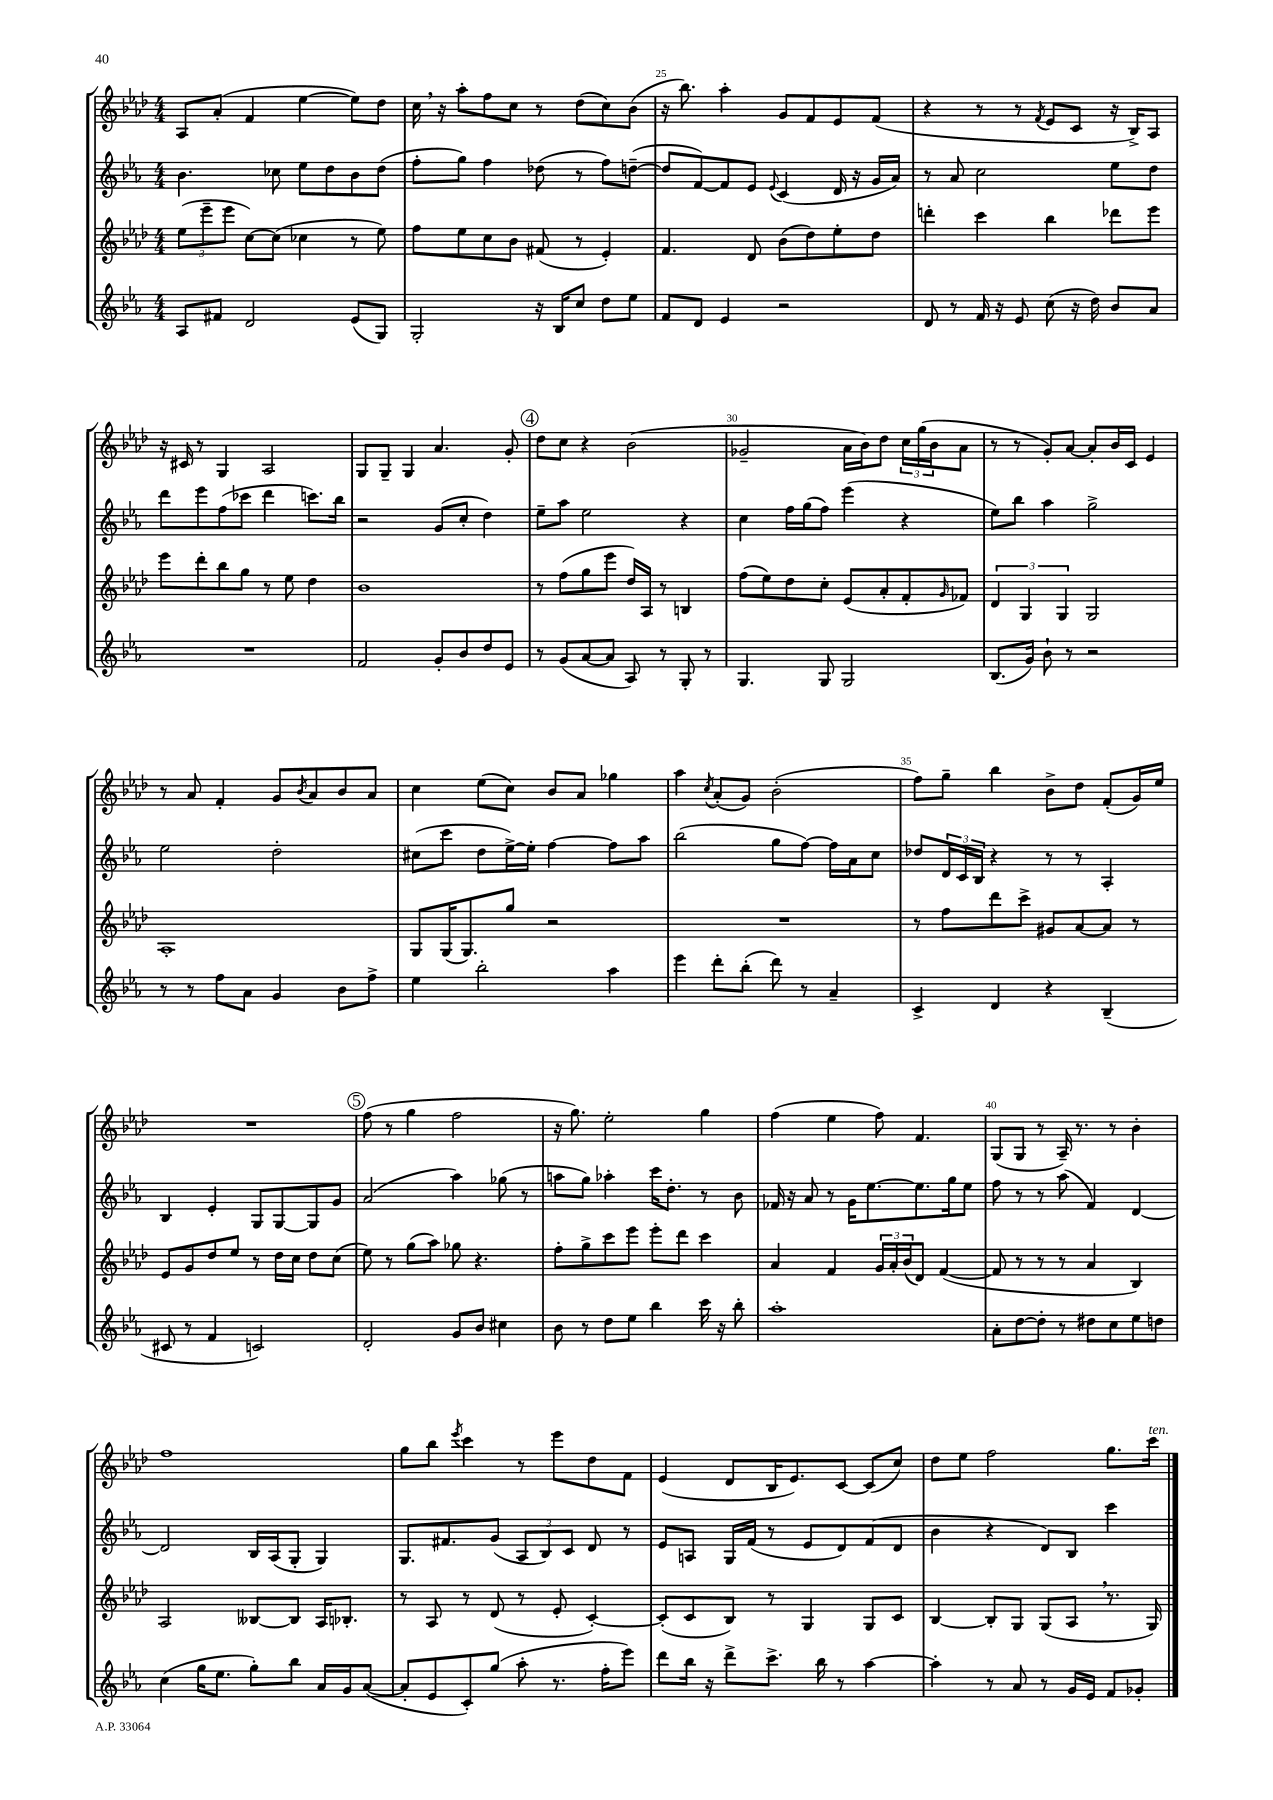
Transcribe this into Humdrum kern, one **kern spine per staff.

**kern	**kern	**kern	**kern
*staff4	*staff3	*staff2	*staff1
*clefG2	*clefG2	*clefG2	*clefG2
*k[b-e-a-]	*k[b-e-a-d-]	*k[b-e-a-]	*k[b-e-a-d-]
*M4/4	*M4/4	*M4/4	*M4/4
8A-	(12ee-	4.b-	8A-
.	12eee-~	.	.
8f#	.	.	(8a-'
.	12eee-	.	.
2d	[8cc)	.	4f
.	(8cc]	8cc-	.
.	4cc-	8ee-	[4ee-
.	.	8dd	.
(8e-	8r	8b-	8ee-])
8G)	8ee-)	(8dd	8dd-
=	=	=	=
2G'	8ff	8ff'	16cc
.	.	.	16r
.	8ee-	8gg)	8aa-'
.	8cc	4ff	8ff
.	8b-	.	8cc
16r	(8f#	(8dd-	8r
16B-	.	.	.
8cc	8r	8r	(8dd-
8dd	4e-')	8ff)	8cc)
8ee-	.	([8dd~	(8b-
=	=	=	=
8f	4.f	8dd]	16r
.	.	.	8.bb-)
8d	.	[8f)	.
4e-	.	8f]	4aa-'
.	8d-	8e-	.
.	.	8qqe-	.
2r	(8b-	(4c	8g
.	8dd-)	.	8f
.	8ee-'	16d	8e-
.	.	16r	.
.	8dd-	16g	(8f
.	.	16a-)	.
=	=	=	=
8d	4ddd'	8r	4r
8r	.	8a-	.
16f	4ccc	2cc	8r
16r	.	.	.
8e-	.	.	8r
.	.	.	8qf
(8cc	4bb-	.	8e-
16r	.	.	8c
16dd)	.	.	.
8b-	8ddd-	8ee-	16r
.	.	.	16B-^)
8a-	8eee-	8dd	8A-
=	=	=	=
1r	8eee-	8ddd	16r
.	.	.	16c#
.	8ddd-'	8eee-	8r
.	8bb-	(8ff	4G
.	8gg	8ccc-	.
.	8r	4ddd	2A-
.	8ee-	.	.
.	4dd-	8.ccc)	.
.	.	16bb-	.
=	=	=	=
2f	1b-	2r	8G
.	.	.	8G~
.	.	.	4G
8g'	.	(8g	4.a-
8b-	.	8cc'	.
8dd	.	4dd)	.
8e-	.	.	8g'
=	=	=	=
8r	8r	8ee-~	8dd-
(8g	(8ff	8aa-	8cc
[8a-	8gg	2ee-	4r
8a-]	8eee-	.	.
8A-)	16dd-)	.	(2b-
.	16A-	.	.
8r	8r	.	.
8G'	4B	4r	.
8r	.	.	.
=	=	=	=
4.G	(8ff	4cc	2g-~
.	8ee-)	.	.
.	8dd-	16ff	.
.	.	(16gg	.
8G	8cc'	8ff)	.
2G	(8e-	(4eee-	16a-
.	.	.	16b-)
.	8a-'	.	8dd-
.	8f'	4r	24cc
.	.	.	(24gg
.	.	.	24b-
.	16qqg	.	.
.	8f-)	.	8a-
=	=	=	=
(8.B-	6d-	8ee-)	8r
.	.	8bb-	8r
.	6G	.	.
16g)	.	.	.
8b-`	.	4aa-	8g')
.	6G	.	.
8r	.	.	[8a-
2r	2G	2gg^	8a-']
.	.	.	16b-
.	.	.	16c
.	.	.	4e-
=	=	=	=
8r	1A-'	2ee-	8r
8r	.	.	8a-
8ff	.	.	4f'
8a-	.	.	.
4g	.	2dd'	8g
.	.	.	8qb-
.	.	.	8a-
8b-	.	.	8b-
8ff^	.	.	8a-
=	=	=	=
4ee-	8G	(8cc#	4cc
.	(16G	8ccc	.
.	8.G)	.	.
2bb-'	.	8dd	(8ee-
.	8gg	[16ee-^)	8cc)
.	.	16ee-']	.
.	2r	[4ff	8b-
.	.	.	8a-
4aa-	.	8ff]	4gg-
.	.	8aa-	.
=	=	=	=
4eee-	1r	(2bb-	4aa-
.	.	.	8qcc
8ddd'	.	.	(8a-'
(8bb-'	.	.	8g)
8ddd)	.	8gg	(2b-'
8r	.	[8ff)	.
4a-~	.	16ff]	.
.	.	16a-	.
.	.	8cc	.
=	=	=	=
4c^	8r	8dd-	8ff)
.	8ff	24d	8gg~
.	.	24c	.
.	.	24B-	.
4d	8ddd-	4r	4bb-
.	8ccc^	.	.
4r	8g#	8r	8b-^
.	[8a-	8r	8dd-
(4B-~	8a-]	4A-'	(8f'
.	8r	.	16g)
.	.	.	16ee-
=	=	=	=
8c#	8e-	4B-	1r
8r	8g	.	.
4f	8dd-	4e-'	.
.	8ee-	.	.
2c)	8r	8G	.
.	16dd-	[8G	.
.	16cc	.	.
.	8dd-	8G]	.
.	(8cc	8g	.
=	=	=	=
2d'	8ee-)	(2a-	(8ff
.	8r	.	8r
.	(8gg	.	4gg
.	8aa-)	.	.
8g	8gg-	4aa-)	2ff
8b-	4.r	.	.
4cc#	.	(8gg-	.
.	.	8r	.
=	=	=	=
8b-	8ff'	8aa	16r
.	.	.	8.gg)
8r	8gg^	8gg)	.
8dd	8ccc	4aa-'	2ee-'
8ee-	8eee-	.	.
4bb-	8eee-'	16ccc	.
.	.	8.dd'	.
.	8ddd-	.	.
16ccc	4ccc	8r	4gg
16r	.	.	.
8bb-'	.	8b-	.
=	=	=	=
1aa-'	4a-	16f-	(4ff
.	.	16r	.
.	.	8a-	.
.	4f	8r	4ee-
.	.	16g	.
.	.	[8.ee-	.
.	24g	.	8ff)
.	24a-'	.	.
.	(24b-	.	.
.	8d-)	8.ee-]	4.f
.	([4f	.	.
.	.	16gg	.
.	.	8ee-	.
=	=	=	=
8a-'	8f]	8ff	(8G
[8dd	8r	8r	8G
8dd']	8r	8r	8r
8r	8r	(8aa-	16A-~)
.	.	.	8.r
8dd#	4a-	4f)	.
8cc	.	.	8r
8ee-	4B-)	[4d	4b-'
8dd	.	.	.
=	=	=	=
(4cc	2A-	2d]	1ff
16gg	.	.	.
8.ee-	.	.	.
8gg')	[8B--	16B-	.
.	.	(16A-	.
8bb-	8B--]	8G'	.
16a-	16A-	4G)	.
16g	8.B-'	.	.
([8a-	.	.	.
=	=	=	=
8a-']	8r	8.G	8gg
8e-	8A-	.	8bb-
.	.	8.f#	.
.	.	.	8qeee-
8c')	8r	.	4ccc
(8gg	(8d-	(8g	.
8aa-'	8r	12A-	8r
.	.	12B-)	.
8.r	8e-'	.	8eee-
.	.	12c	.
.	[4c')	8d	8dd-
16ff'	.	.	.
8eee-)	.	8r	8f
=	=	=	=
8ddd	(8c']	8e-	(4e-
16bb-	8c	8A	.
16r	.	.	.
8ddd^	8B-)	16G	8d-
.	.	(16f	.
8.ccc^	8r	8r	16B-
.	.	.	8.e-)
.	4G	8e-	.
16bb-	.	.	.
8r	.	8d)	[8c
[4aa-	8G	(8f	(8c]
.	8c	8d	8cc)
=	=	=	=
4aa-']	[4B-	4b-	8dd-
.	.	.	8ee-
8r	8B-']	4r	2ff
8a-	8G	.	.
8r	(8G	8d)	.
16g	8A-	8B-	.
16e-	.	.	.
8f	8.r	4ccc	8.gg
8g-'	.	.	.
.	16G)	.	16ccc
==	==	==	==
*-	*-	*-	*-
